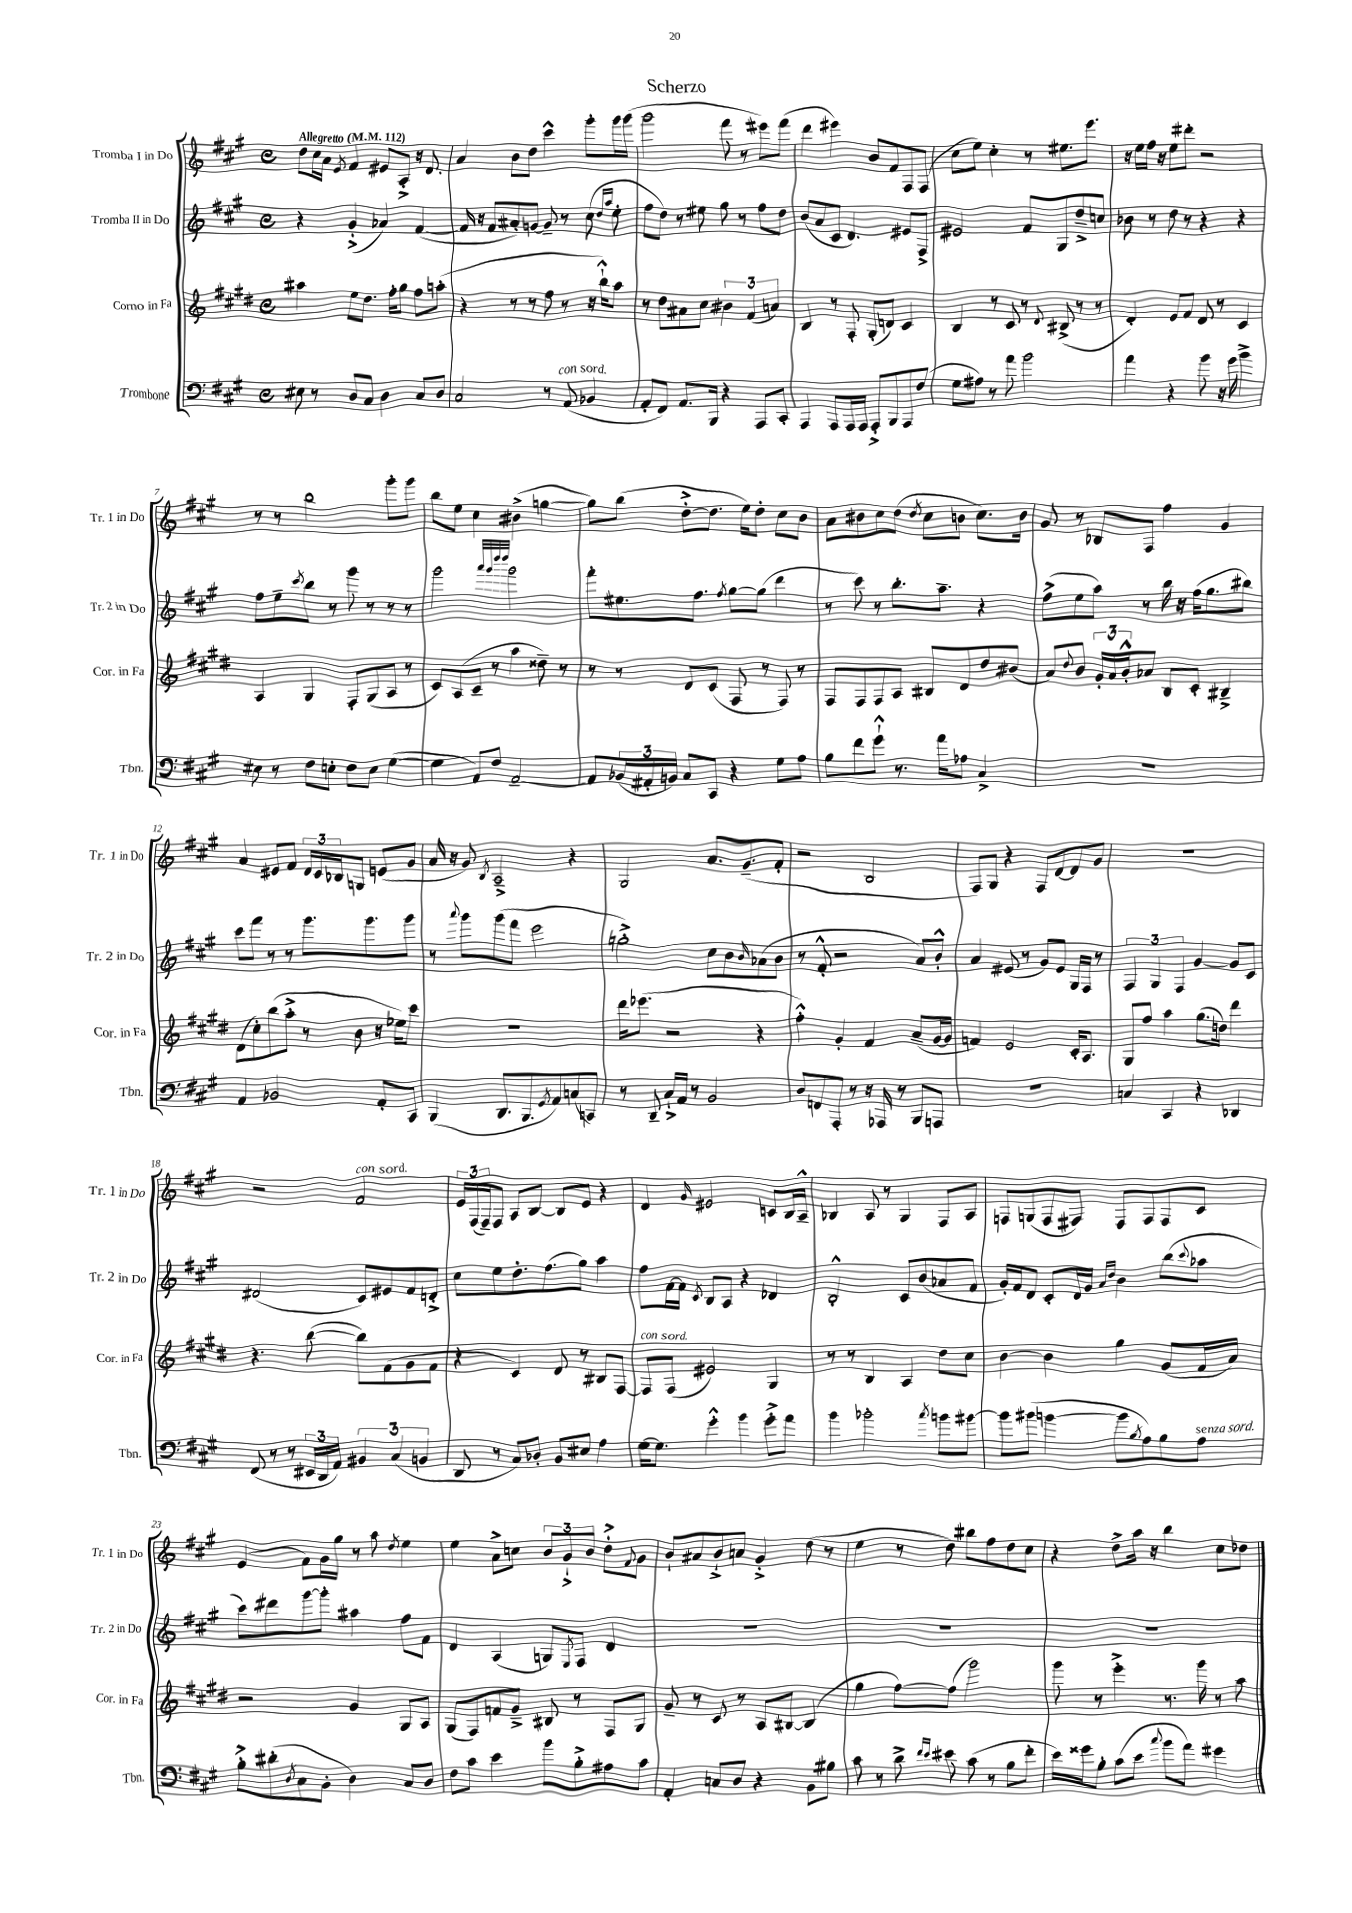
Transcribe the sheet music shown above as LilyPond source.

\header { title = "Scherzo" }
<<
\new StaffGroup <<
\new Staff = "s0" \with { instrumentName = "Tromba I in Do" shortInstrumentName = "Tr. 1 in Do" } {
    \clef treble \key a \major \defaultTimeSignature \time 4/4 \tempo "Allegretto" 4 = 112
    d''8 cis''16 a'16 \acciaccatura { e'8 } fis'4 eis'8 a8-.-> r16 d'8. |
    a'4 b'8 d''8 cis'''4-^ gis'''8-. gis'''16 gis'''16( |
    gis'''2 fis'''8 r8 eis'''8) fis'''8( |
    d'''4 eis'''4) b'8 fis'8 fis8 fis8( |
    cis''8 e''8) cis''4-. r8 eis''8. e'''8. |
    r16 e''16 fis''16 r16 e''8 dis'''8-. r2 |
    r8 r8 b''2 gis'''8-. gis'''8 |
    b''8 e''8 cis''4 bis'4->( g''4~ |
    g''8) b''8( d''8~-.-> d''8. e''16) d''8-. cis''8 b'8 |
    a'8 bis'8 cis''8 d''8( \acciaccatura { d''8 } cis''8 b'8 cis''8.) b'16 |
    gis'8 r8 bes8 fis8 fis''4 gis'4 |
    a'4 eis'8 fis'8 \tuplet 3/2 { d'16 cis'16 bes16 } g8 e'8( gis'8 |
    a'16 r16 gis'8) \acciaccatura { b8 } a2---> r4 |
    gis2 a'8. gis'8.--( fis'8-. |
    r2 b2 |
    fis8) gis8 r4 fis8 d'8~ d'8 gis'8 |
    R1 |
    r2 fis'2^\markup { \italic "con sord." } |
    \tuplet 3/2 { e'16 fis16( fis16--) } fis8 a8 b8~ b8 e'8 r4 |
    d'4 \grace { gis'16 } eis'2 c'8 b16 a16---^ |
    bes4 a8 r8 gis4 fis8 a8 |
    f8 g8( f8 fis8) fis8 fis8 fis8 cis'8 |
    e'4( fis'8) gis'16 gis''16 r8 a''8 \acciaccatura { d''8 } e''4 |
    e''4 a'8-> c''8 \tuplet 3/2 { b'8 gis'8-!-> b'8 } d''8-.-> \appoggiatura { fis'8 } gis'8 |
    b'8-! ais'8 b'8-!-> a'8 gis'4-.-> d''8( r8 |
    e''4 r8 d''8) bis''8 fis''8 d''8 cis''8 |
    r4 d''8-> a''16 r16 b''4 cis''8 des''8 \bar "|." |
}
\new Staff = "s1" \with { instrumentName = "Tromba II in Do" shortInstrumentName = "Tr. 2 in Do" } {
    \clef treble \key a \major \defaultTimeSignature \time 4/4
    r4 gis'4-.->( aes'4) fis'4~( |
    fis'16 r16 fis'8 ais'8-.) g'8~ g'8-- r8 cis''8( \grace { d''16 a''16 } e''8-. |
    fis''8 d''8) r8 eis''8 gis''8 r8 fis''8 d''8 |
    b'8( a'8 cis'8 d'4.) eis'8 fis8-> |
    eis'2 fis'8 gis8 d''8---> c''8 |
    bes'8 r8 d''8 r8 r4 r4 |
    fis''8 e''8-- \acciaccatura { cis'''8 } b''8 r8 gis'''8 r8 r8 r8 |
    gis'''2 \grace { a'''32 gis'''32 d''''32 d''''32 } gis'''2 |
    fis'''8-. eis''8. fis''8. \acciaccatura { fis''8 } gis''8~ gis''8( d'''4 |
    r8 cis'''8) r8 b''8.-. a''8.-- r4 |
    fis''8->( e''8 a''8) r8 b''16 r16 fis''16( gis''8. bis''8) |
    cis'''8 fis'''8 r8 r8 gis'''8. gis'''8. gis'''8 |
    r8 \appoggiatura { a'''8 } gis'''8 gis'''8( fis'''8 e'''2 |
    g''2-.->) cis''8 b'8 \grace { b'16 } aes'8( b'8 |
    r8 fis'8-.-^ r2 a'8) b'8-.-^ |
    a'4 eis'8( r8 gis'8) eis'8 gis16 fis16 r8 |
    \tuplet 3/2 { fis4 gis4 fis4 } gis'4~ gis'8 cis'8 |
    dis'2( cis'8) eis'8 fis'8 d'8-.-> |
    cis''8 e''8 d''8.-. fis''8.( gis''8) a''4 |
    fis''8 fis'16~ fis'16 \acciaccatura { cis'8 } b8 a8 r4 des'4 |
    b2-.-^ cis'8 b'8( aes'8 fis'8 |
    gis'16-.) fis'16 d'8 cis'8-. d'16 gis'16 \grace { a'16 d''16 } b'4 b''8( \appoggiatura { cis'''8 } aes''8 |
    cis'''8) dis'''8 gis'''8~ gis'''8-. ais''4 fis''8 fis'8 |
    d'4 a4( g8) \acciaccatura { e8 } fis8 d'4 |
    R1 |
    R1 |
    R1 \bar "|." |
}
\new Staff = "s2" \with { instrumentName = "Corno in Fa" shortInstrumentName = "Cor. in Fa" } {
    \clef treble \key e \major \defaultTimeSignature \time 4/4
    ais''4 e''8 dis''8. fis''16-. gis''8 fis''8 a''8-.( |
    r4 r8 r8 fis''8 r8 r16 b''16-!-^) a''8 |
    r8 dis''8 ais'8 cis''8 \tuplet 3/2 { bis'4 fis'4( a'4) } |
    b4 r8 fis8-. gis8-.( d'8) cis'4 |
    b4 r8 cis'8 r8 \appoggiatura { dis'8 } bis8->( r8 r8 |
    dis'4-.) e'8 fis'8 dis'8 r8 cis'4 |
    a4 gis4 fis8-. gis8( a8 r8 |
    cis'8) a8( cis'8-- r8 a''4 disis''8--) r8 |
    r8 r8 dis'8 cis'8( fis8 r8 fis8) r8 |
    fis8 fis8 fis8 a8 bis8 dis'8 dis''8 bis'8( |
    a'8) \appoggiatura { dis''8 } b'8 \tuplet 3/2 { gis'16-. a'16 b'16-.-^ } aes'8 b8 cis'8-. bis4---> |
    dis'8( cis''8-.) b''8( a''8-.-> r8 b'8 r16 ees''16) cis'''8 |
    R1 |
    dis'''16 ees'''8.( r2 r4 |
    fis''4-.-^) gis'4-. fis'4 a'8--( gis'16~ gis'16 |
    f'4) e'2 cis'16-. a8. |
    gis8 fis''8 a''4 gis''8.( d''16) dis'''4 |
    r4. b''8~( b''8) fis'8( gis'8 fis'8 |
    r4 cis'4) dis'8 r8 bis8 fis8~ |
    fis8^\markup { \italic "con sord." } fis8( eis'2) gis4 |
    r8 r8 b4 a4 dis''8 cis''8 |
    b'4~ b'4 gis''4 gis'8( fis'16 a'16) |
    r2 gis'4 gis8 a8 |
    gis8( fis8) f'8 gis'8---> bis8 r8 fis8 gis8 |
    gis'8-- r8 cis'8 r8 a8 bis8~ bis4( |
    gis''4 fis''8~) fis''8( gis'''2) |
    gis'''8 r8 e'''4-.-> r8. gis'''16 r8 a''8 \bar "|." |
}
\new Staff = "s3" \with { instrumentName = "Trombone" shortInstrumentName = "Tbn." } {
    \clef bass \key a \major \defaultTimeSignature \time 4/4
    eis8 r8 d8 cis8 d4 cis8 d8 |
    cis2 r8 a,8^\markup { \italic "con sord." }( bes,4 |
    a,8-. fis,8) a,8. b,,16 r4 a,,8 cis,8-. |
    a,,4 a,,8 a,,16 a,,16 a,,8-.-> b,,8 a,,8 fis8( |
    gis8 ais8) r8 a'8 b'2 |
    a'4 r4 b'8 r16 gis'16 b'4-> |
    eis8 r8 fis8 e8-. fis8 e8 gis4~( |
    gis4 a,8) fis8 a,2~-- |
    a,8 \tuplet 3/2 { bes,16( ais,16-. b,16) } cis8 cis,8 r4 gis8 a8 |
    b8 fis'8 gis'8-!-^ r8. a'16 aes8 cis4-> |
    R1 |
    a,4 bes,2 a,8-. cis,8 |
    b,,4( d,8. b,,8. \acciaccatura { gis,8 } a,8) c8( c,8) |
    r8 d,8-- cis16-!-> a,16 r8 b,2 |
    d8 f,8 a,,8-. r8 r16 aes,,16 r8 b,,8 a,,8 |
    R1 |
    c4 cis,4 r4 des,4 |
    fis,8( r8 r8 \tuplet 3/2 { eis,16 d,16 a,16) } \tuplet 3/2 { bis,4 cis4( b,4 } |
    d,8 r8 cis8) des8-. b,8 eis8 a4 |
    gis16~ gis8. gis'4-.-^ b'4 gis'8-.-> a'8 |
    b'4 bes'2-. \acciaccatura { cis''8 } b'8 bis'8~ |
    bis'8 bis'8( b'4~ b'8 \acciaccatura { b8 } a8) b8 a8^\markup { \italic "senza sord." } |
    b8-.-> dis'8-.( \acciaccatura { d8 } cis8 b,8-. d4) cis8 d8 |
    fis8 cis'8 e'4 b'8 b8-.-> ais8 cis'8 |
    a,4-. c8 d8 r4 b,8 bis8 |
    cis'8 r8 d'8-> \grace { fis'16 e'16 } eis'8 cis'8( r8 b8 fis'8-. |
    e'16) gisis'16 b8-. cis'8( e'8 \appoggiatura { cis''8 } b'8 a'8) gis'4 \bar "|." |
}
>>
>>
